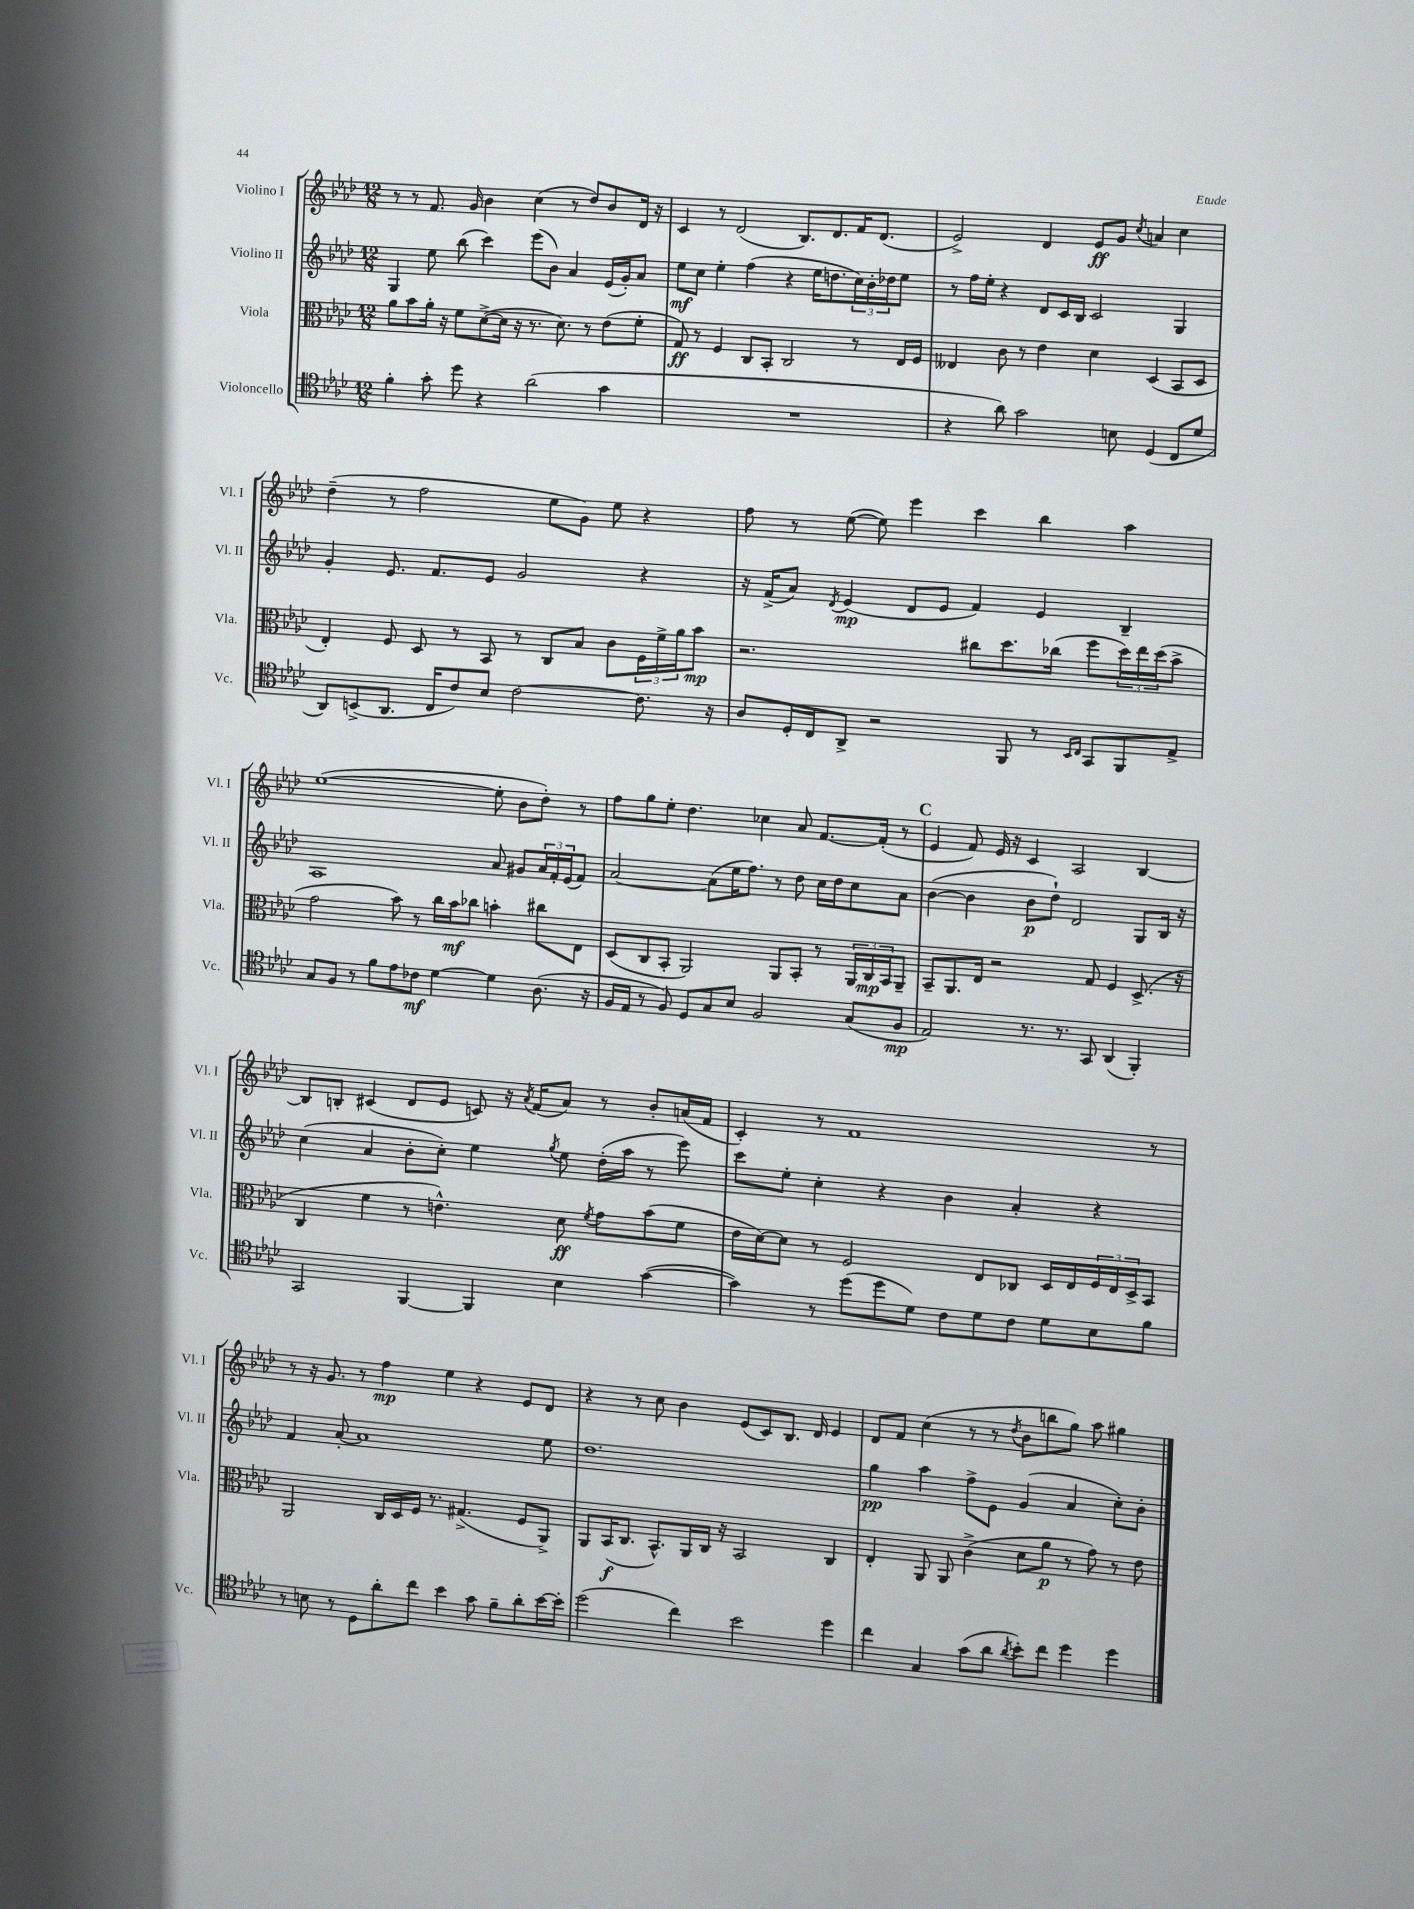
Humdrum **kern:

**kern	**dynam	**kern	**dynam	**kern	**dynam	**kern	**dynam
*part4	*part4	*part3	*part3	*part2	*part2	*part1	*part1
*staff4	*staff4	*staff3	*staff3	*staff2	*staff2	*staff1	*staff1
*I"Violoncello	*	*I"Viola	*	*I"Violino II	*	*I"Violino I	*
*I'Vc.	*	*I'Vla.	*	*I'Vl. II	*	*I'Vl. I	*
*clefC4	*	*clefC3	*	*clefG2	*	*clefG2	*
*k[b-e-a-d-]	*	*k[b-e-a-d-]	*	*k[b-e-a-d-]	*	*k[b-e-a-d-]	*
*M12/8	*	*M12/8	*	*M12/8	*	*M12/8	*
=14	=14	=14	=14	=14	=14	=14	=14
4f'\	.	8a-\L	.	4G/	.	8r	.
.	.	8b-\	.	.	.	8r	.
8g'\	.	16a-'\Jk	.	8ee-\	.	8.f/	.
.	.	16r	.	.	.	.	.
8dd-\	.	8f\L	.	(8bb-\	.	.	.
.	.	.	.	.	.	16g/	.
4r	.	([8d-^\	.	4ccc\)	.	4b-\	.
.	.	16d-\Jk]	.	.	.	.	.
.	.	16r	.	.	.	.	.
(2a-\	.	8.r	.	(8eee-\L	.	(4cc\	.
.	.	.	.	8b-\J)	.	.	.
.	.	8.d-\)	.	.	.	.	.
.	.	.	.	4a-/	.	8r	.
.	.	8r	.	.	.	8dd-/L)	.
4g\	.	(8e-\L	.	(16e-/LL	.	8b-/	.
.	.	.	.	16g'/J)	.	.	.
.	.	8f'\J	.	8a-/J	.	16d-/Jk	.
.	.	.	.	.	.	16r	.
=15	=15	=15	=15	=15	=15	=15	=15
1.r	.	8G/)	ff	8ee-\L	mf	4c/	.
.	.	8r	.	8cc\J	.	.	.
.	.	4F/	.	4ee-'\	.	8r	.
.	.	.	.	.	.	(2d-/	.
.	.	8C/L	.	(4ff\	.	.	.
.	.	8BB-'/J	.	.	.	.	.
.	.	2C/	.	4r	.	.	.
.	.	.	.	.	.	8.B-/L)	.
.	.	.	.	16ee-\KL	.	.	.
.	.	.	.	8.ddn\	.	8.d-/	.
.	.	8r	.	24cc\L)	.	16f/K	.
.	.	.	.	24b-'\	.	.	.
.	.	.	.	.	.	(8.d-/J	.
.	.	.	.	24dd-X\J	.	.	.
.	.	16E-/LL	.	8ee-\J	.	.	.
.	.	16F/JJ	.	.	.	.	.
=16	=16	=16	=16	=16	=16	=16	=16
4r	.	4E--X/	.	8r	.	2e-^/)	.
.	.	.	.	16ff\LL	.	.	.
.	.	.	.	16ee-'\JJ	.	.	.
8a-\)	.	8c\	.	4r	.	.	.
2g\	.	8r	.	.	.	.	.
.	.	4e-\	.	8d-/L	.	4d-/	.
.	.	.	.	16c/L	.	.	.
.	.	.	.	16B-/JJ	.	.	.
.	.	4d-\	.	2c/	.	8e-/L	ff
8Bn\	.	.	.	.	.	8g/J	.
.	.	.	.	.	.	8qcc/	.
(4D-/	.	(4D-/	.	.	.	4an/	.
8C/L	.	8BB-/L	.	4G/	.	4cc\	.
8d-/J	.	8D-/J	.	.	.	.	.
!!LO:LB:g=z
=17	=17	=17	=17	=17	=17	=17	=17
8AA-/L)	.	4E-'/)	.	4g'/	.	(4dd-~\	.
(8BBn^/	.	.	.	.	.	.	.
8.AA-/J	.	8F/	.	8.e-/	.	8r	.
.	.	8D-/	.	.	.	2ff\	.
16C/KL	.	.	.	8.f/L	.	.	.
8c/)	.	8r	.	.	.	.	.
8B-/J	.	8BB-/	.	8e-/J	.	.	.
[2c\	.	8r	.	2g/	.	.	.
.	.	8C/L	.	.	.	8ee-\L	.
.	.	8B-/J	.	.	.	8g\J)	.
.	.	8c\L	.	.	.	8ee-\	.
8.c\]	.	24F\L	.	4r	.	4r	.
.	.	24f^\	.	.	.	.	.
.	.	24a-\J	.	.	.	.	.
.	.	8b-\J	mp	.	.	.	.
16r	.	.	.	.	.	.	.
=18	=18	=18	=18	=18	=18	=18	=18
8A-/L	.	2.r	.	16r	.	8ff\	.
.	.	.	.	(16f^/KL	.	.	.
16D-'/L	.	.	.	8a-/J)	.	8r	.
16C/J	.	.	.	.	.	.	.
.	.	.	.	8qd-/	.	.	.
8AA-^/J	.	.	.	(4e-/	mp	([8ee-\	.
2r	.	.	.	.	.	8ee-\])	.
.	.	.	.	8d-/L	.	4eee-\	.
.	.	.	.	8e-/J	.	.	.
.	.	8cc#X\L	.	4f/)	.	4ccc\	.
8FF/	.	8.dd-\	.	.	.	.	.
8r	.	.	.	4e-/	.	4bb-\	.
.	.	(16cc-X\Jk	.	.	.	.	.
16qqBB-/LL	.	.	.	.	.	.	.
16qqC/JJ	.	.	.	.	.	.	.
8GG/L	.	8ff\L	.	.	.	.	.
8FF/	.	24dd-\L)	.	4B-~/	.	4aa-\	.
.	.	24ee-\	.	.	.	.	.
.	.	(24dd-\J	.	.	.	.	.
8E-^/J	.	8b-^\J	.	.	.	.	.
!!LO:LB:g=z
=19	=19	=19	=19	=19	=19	=19	=19
8G/L	.	2g\	.	1A-	.	([1ee-	.
8F/J	.	.	.	.	.	.	.
8r	.	.	.	.	.	.	.
8f\L	.	.	.	.	.	.	.
8e-\	.	8b-\)	.	.	.	.	.
8c-X\J	mf	8r	.	.	.	.	.
[4d-\	.	16cc\LL	.	.	.	.	.
.	.	16b-\J	mf	.	.	.	.
.	.	8cc-X\J	.	.	.	.	.
4d-\]	.	4bn'\	.	8a-/	.	8ee-'\]	.
.	.	.	.	8g#X/L	.	8b-\L	.
(8.A-\	.	8cc#X\L	.	24a-/L	.	8dd-'\J)	.
.	.	.	.	24f'/	.	.	.
.	.	.	.	(24e-/J	.	.	.
.	.	8E-\J	.	8f/J)	.	8r	.
16r	.	.	.	.	.	.	.
=20	=20	=20	=20	=20	=20	=20	=20
16F/LL	.	(8D-/L	.	[2a-/	.	8ff\L	.
16E-/JJ	.	.	.	.	.	.	.
8r	.	8C/	.	.	.	8gg\	.
8F/)	.	8BB-'/J	.	.	.	8ee-'\J	.
8D-/L	.	2AA-/)	.	.	.	4.dd-\	.
8G/	.	.	.	(8a-\L]	.	.	.
8B-/J	.	.	.	16ee-\K	.	.	.
.	.	.	.	8.ff\J)	.	.	.
2F/	.	.	.	.	.	4cc-X\	.
.	.	8AA-/L	.	8r	.	.	.
.	.	8BB-'/J	.	8dd-\	.	8a-/	.
.	.	8r	.	16cc\LL	.	[8.f/L	.
.	.	.	.	16dd-\J	.	.	.
(8G/L	.	24AA-/LL	.	8cc\	.	.	.
.	.	24C/	mp	.	.	.	.
.	.	.	.	.	.	(16f'/Jk]	.
.	.	24BB-/J	.	.	.	.	.
8F/J	mp	8AA-~/J	.	8a-\J	.	8r	.
!!LO:REH:place=s1:t=C
=21	=21	=21	=21	=21	=21	=21	=21
2E-/)	.	8BB-~/L	.	([4b-\	.	4e-/	.
.	.	8.AA-/	.	.	.	.	.
.	.	.	.	4b-\]	.	8f/)	.
.	.	16E-/Jk	.	.	.	.	.
.	.	2r	.	.	.	16e-/	.
.	.	.	.	.	.	16r	.
8.r	.	.	.	8b-\L	p	4c/	.
.	.	.	.	8dd-`\J)	.	.	.
8.r	.	.	.	.	.	.	.
.	.	.	.	2d-/	.	2A-/	.
8GG/	.	8G/	.	.	.	.	.
(4AA-/	.	4F/	.	.	.	.	.
4FF'/)	.	(8.D-^/	.	8G/L	.	[4B-/	.
.	.	.	.	16B-/Jk	.	.	.
.	.	16r	.	16r	.	.	.
!!LO:LB:g=z
=22	=22	=22	=22	=22	=22	=22	=22
2GG/	.	4C/	.	(4cc\	.	8B-/L]	.
.	.	.	.	.	.	8Bn'/J	.
.	.	4f\	.	4a-/	.	(4c#X/	.
[4FF/	.	8r	.	8b-'\L	.	8d-/L	.
.	.	4.en^^\)	.	8cc'\J)	.	8e-/J	.
4FF/]	.	.	.	4ee-\	.	8cn/)	.
.	.	.	.	.	.	16r	.
.	.	.	.	.	.	8qa-/	.
.	.	.	.	.	.	(16f/KL	.
.	.	.	.	8qgg/	.	.	.
4B-\	.	8d-\	ff	8ee-\	.	8a-/J)	.
.	.	8qf/	.	.	.	.	.
.	.	8g\L	.	(16dd-'\LL	.	8r	.
.	.	.	.	16aa-\JJ	.	.	.
([4g\	.	(8b-\	.	8r	.	8b-'/L	.
.	.	8f\J	.	8eee-\)	.	(16an/L	.
.	.	.	.	.	.	16f/JJ	.
=23	=23	=23	=23	=23	=23	=23	=23
4g\])	.	16e-\LL	.	8ccc\L	.	4c'/)	.
.	.	[16d-\J)	.	.	.	.	.
.	.	8d-\J]	.	8ee-'\J	.	.	.
8r	.	8r	.	4cc'\	.	8r	.
(8dd-\L	.	2F/	.	.	.	1f	.
8dd-\	.	.	.	4r	.	.	.
8d-\J)	.	.	.	.	.	.	.
8c\L	.	.	.	4b-\	.	.	.
8d-\	.	8E-/L	.	.	.	.	.
8c\J	.	8C-X/J	.	4a-'/	.	.	.
8d-\L	.	16D-/LL	.	.	.	.	.
.	.	16E-/	.	.	.	.	.
8B-\	.	24F/	.	4r	.	.	.
.	.	24E-/	.	.	.	.	.
.	.	24D-^/J	.	.	.	.	.
8f\J	.	8BB-/J	.	.	.	8r	.
!!LO:LB:g=z
=24	=24	=24	=24	=24	=24	=24	=24
8r	.	2AA-/	.	4f/	.	8r	.
8Bn\	.	.	.	.	.	16r	.
.	.	.	.	.	.	8.g/	.
8r	.	.	.	[8a-'/	.	.	.
8D-\L	.	.	.	1a-]	.	8r	.
8a-'\	.	16C/LL	.	.	.	4ff\	mp
.	.	16D-/	.	.	.	.	.
8cc\J	.	16F/JJ	.	.	.	.	.
.	.	8.r	.	.	.	.	.
4b-\	.	.	.	.	.	4ee-\	.
.	.	(4.G#X^/	.	.	.	.	.
8g\	.	.	.	.	.	4r	.
8f~\L	.	.	.	.	.	.	.
8a-'\	.	8F/L	.	.	.	8e-/L	.
[16b-\L	.	8AA-^/J)	.	8ee-\	.	8d-/J	.
16b-'\JJ]	.	.	.	.	.	.	.
=25	=25	=25	=25	=25	=25	=25	=25
(2dd-\	.	8AA-/L	.	1.dd-	.	4r	.
.	.	(16BB-/K	f	.	.	.	.
.	.	8.C/J	.	.	.	.	.
.	.	.	.	.	.	8r	.
.	.	8.BB-^^/L)	.	.	.	8cc\	.
4cc\)	.	.	.	.	.	4b-\	.
.	.	16AA-/L	.	.	.	.	.
.	.	16C/JJ	.	.	.	.	.
.	.	16r	.	.	.	.	.
2b-\	.	2BB-/	.	.	.	(8e-/L	.
.	.	.	.	.	.	8c/)	.
.	.	.	.	.	.	8.B-/J	.
.	.	.	.	.	.	16d-/	.
4dd-\	.	4C/	.	.	.	4e-/	.
=26	=26	=26	=26	=26	=26	=26	=26
4cc\	.	4E-'/	.	4gg\	pp	8d-/L	.
.	.	.	.	.	.	8f/J	.
4G/	.	8AA-/	.	4aa-\	.	(4cc\	.
.	.	8AA-/	.	.	.	.	.
(8g\L	.	(4c^\	.	8ff^\L	.	8r	.
8a-\J	.	.	.	8e-\J	.	8r	.
8qa-/	.	.	.	.	.	8qdd-/	.
8b-'\L)	.	8d-\L	.	(4g/	.	8b-\L	.
8cc\J	.	8a-\J	p	.	.	8bbn\	.
4dd-\	.	8r	.	4a-/	.	8gg\J)	.
.	.	8g\)	.	.	.	8aa-\	.
4dd-\	.	8r	.	8cc'\L)	.	4gg#X\	.
.	.	8e-\	.	8b-'\J	.	.	.
==	==	==	==	==	==	==	==
*-	*-	*-	*-	*-	*-	*-	*-
